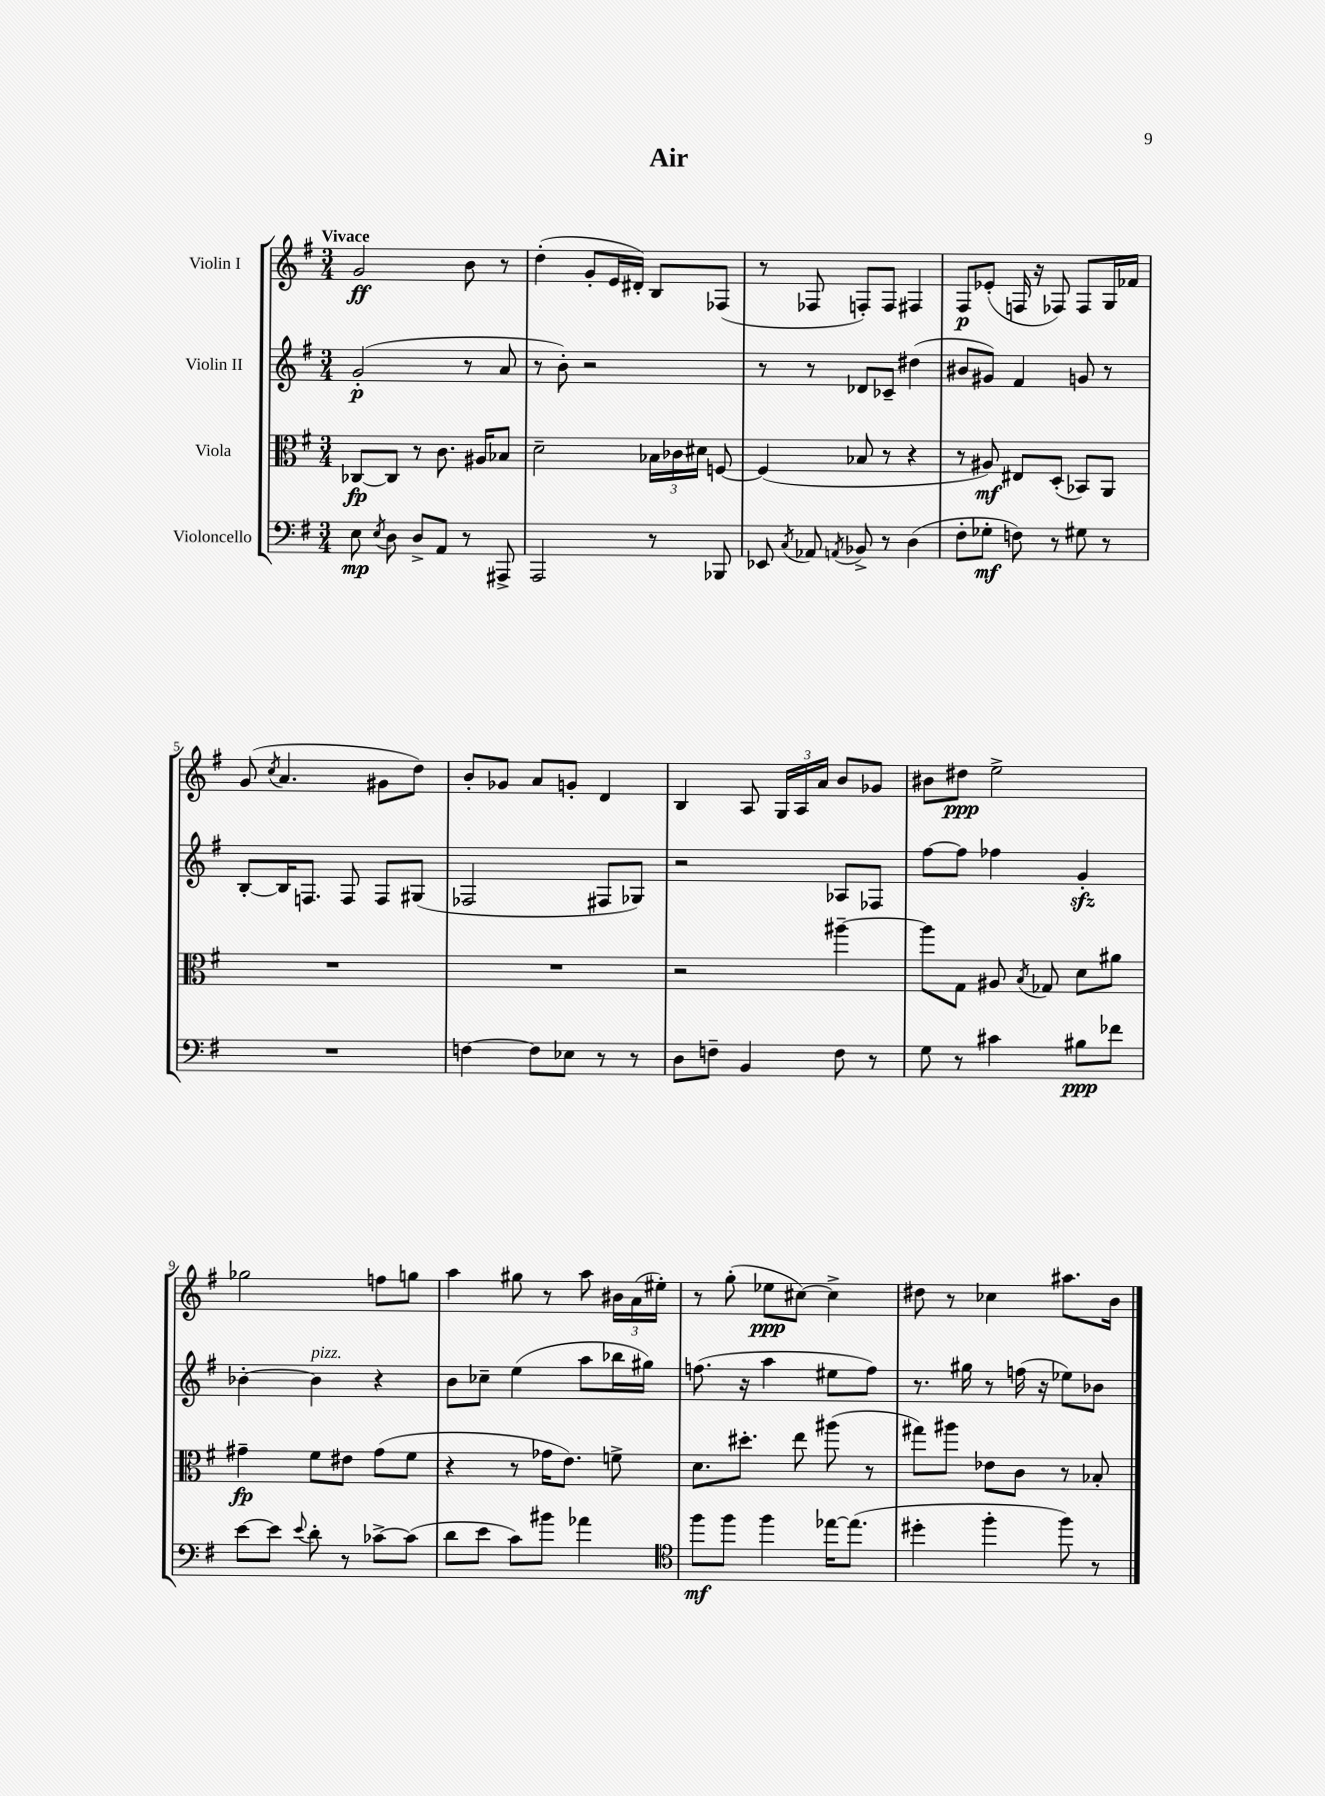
\header { title = "Air" }
<<
\new StaffGroup <<
\new Staff = "s0" \with { instrumentName = "Violin I" } {
    \clef treble \key g \major \numericTimeSignature \time 3/4 \tempo "Vivace"
    \autoBeamOff g'2\ff b'8 r8 |
    d''4-.( g'8[-. e'16 dis'16]-.) b8[ fes8]( |
    r8 fes8 f8[-.) f8] fis4 |
    fis8[\p ees'8]-.( f16 r16 fes8) fes8[ g16 fes'16] |
    g'8( \acciaccatura { c''8 } a'4. gis'8[ d''8]) |
    b'8[-. ges'8] a'8[ g'8]-. d'4 |
    b4 a8 \tuplet 3/2 { g16[ a16 a'16] } b'8[ ges'8] |
    bis'8[ dis''8]\ppp e''2-> |
    ges''2 f''8[ g''8] |
    a''4 gis''8 r8 a''8 \tuplet 3/2 { bis'16[ a'16( eis''16]-.) } |
    r8 g''8-.( ees''8[\ppp cis''8]~) cis''4-> |
    dis''8 r8 ces''4 ais''8.[ b'16] \bar "|." |
}
\new Staff = "s1" \with { instrumentName = "Violin II" } {
    \clef treble \key g \major \numericTimeSignature \time 3/4
    \autoBeamOff g'2-.\p( r8 a'8 |
    r8 b'8-.) r2 |
    r8 r8 des'8[ ces'8]-- dis''4( |
    bis'8[ gis'8]) fis'4 g'8 r8 |
    b8[~-. b16 f8.] f8 f8[ gis8]( |
    fes2 fis8[ ges8]) |
    r2 aes8[ fes8] |
    fis''8[~ fis''8] fes''4 g'4-.\sfz |
    bes'4~-. bes'4^\markup { \italic "pizz." } r4 |
    b'8[ ces''8]-- e''4( a''8[ bes''16 gis''16]) |
    f''8.( r16 a''4 eis''8[ f''8]) |
    r8. gis''16 r8 f''16( r16 ees''8[) bes'8] \bar "|." |
}
\new Staff = "s2" \with { instrumentName = "Viola" } {
    \clef alto \key g \major \numericTimeSignature \time 3/4
    \autoBeamOff ces8[~\fp ces8] r8 c'8. ais16[ bes8] |
    d'2-- \tuplet 3/2 { bes16[ ces'16 dis'16] } f8~ |
    f4( bes8 r8 r4 |
    r8 ais8\mf) eis8[ d8]-.( bes,8[) a,8] |
    R2. |
    R2. |
    r2 ais''4~-- |
    ais''8[ g8] ais8 \acciaccatura { b8 } ges8 d'8[ ais'8] |
    gis'4--\fp fis'8[ eis'8] gis'8[( fis'8] |
    r4 r8 ges'16[ e'8.]) f'8-> |
    d'8.[ dis''8.]-. e''8 ais''8( r8 |
    gis''8[) ais''8] ees'8[ c'8] r8 bes8-. \bar "|." |
}
\new Staff = "s3" \with { instrumentName = "Violoncello" } {
    \clef bass \key g \major \numericTimeSignature \time 3/4
    \autoBeamOff e8\mp \acciaccatura { e8 } d8 d8[-> a,8] r8 ais,,8-> |
    a,,2 r8 bes,,8 |
    ees,8 \acciaccatura { c8 } aes,8 \acciaccatura { a,8 } bes,8-> r8 d4( |
    fis8[-. ges8]-.\mf f8) r8 gis8 r8 |
    R2. |
    f4~ f8[ ees8] r8 r8 |
    d8[ f8]-- b,4 f8 r8 |
    g8 r8 cis'4 bis8[\ppp fes'8] |
    e'8[~ e'8] \appoggiatura { e'8 } d'8-. r8 ces'8[~-> ces'8]( |
    d'8[ e'8] c'8[) bis'8] aes'4 |
    \clef tenor fis''8[\mf fis''8] fis''4 ees''16[~ ees''8.]( |
    dis''4-. fis''4-. fis''8) r8 \bar "|." |
}
>>
>>
